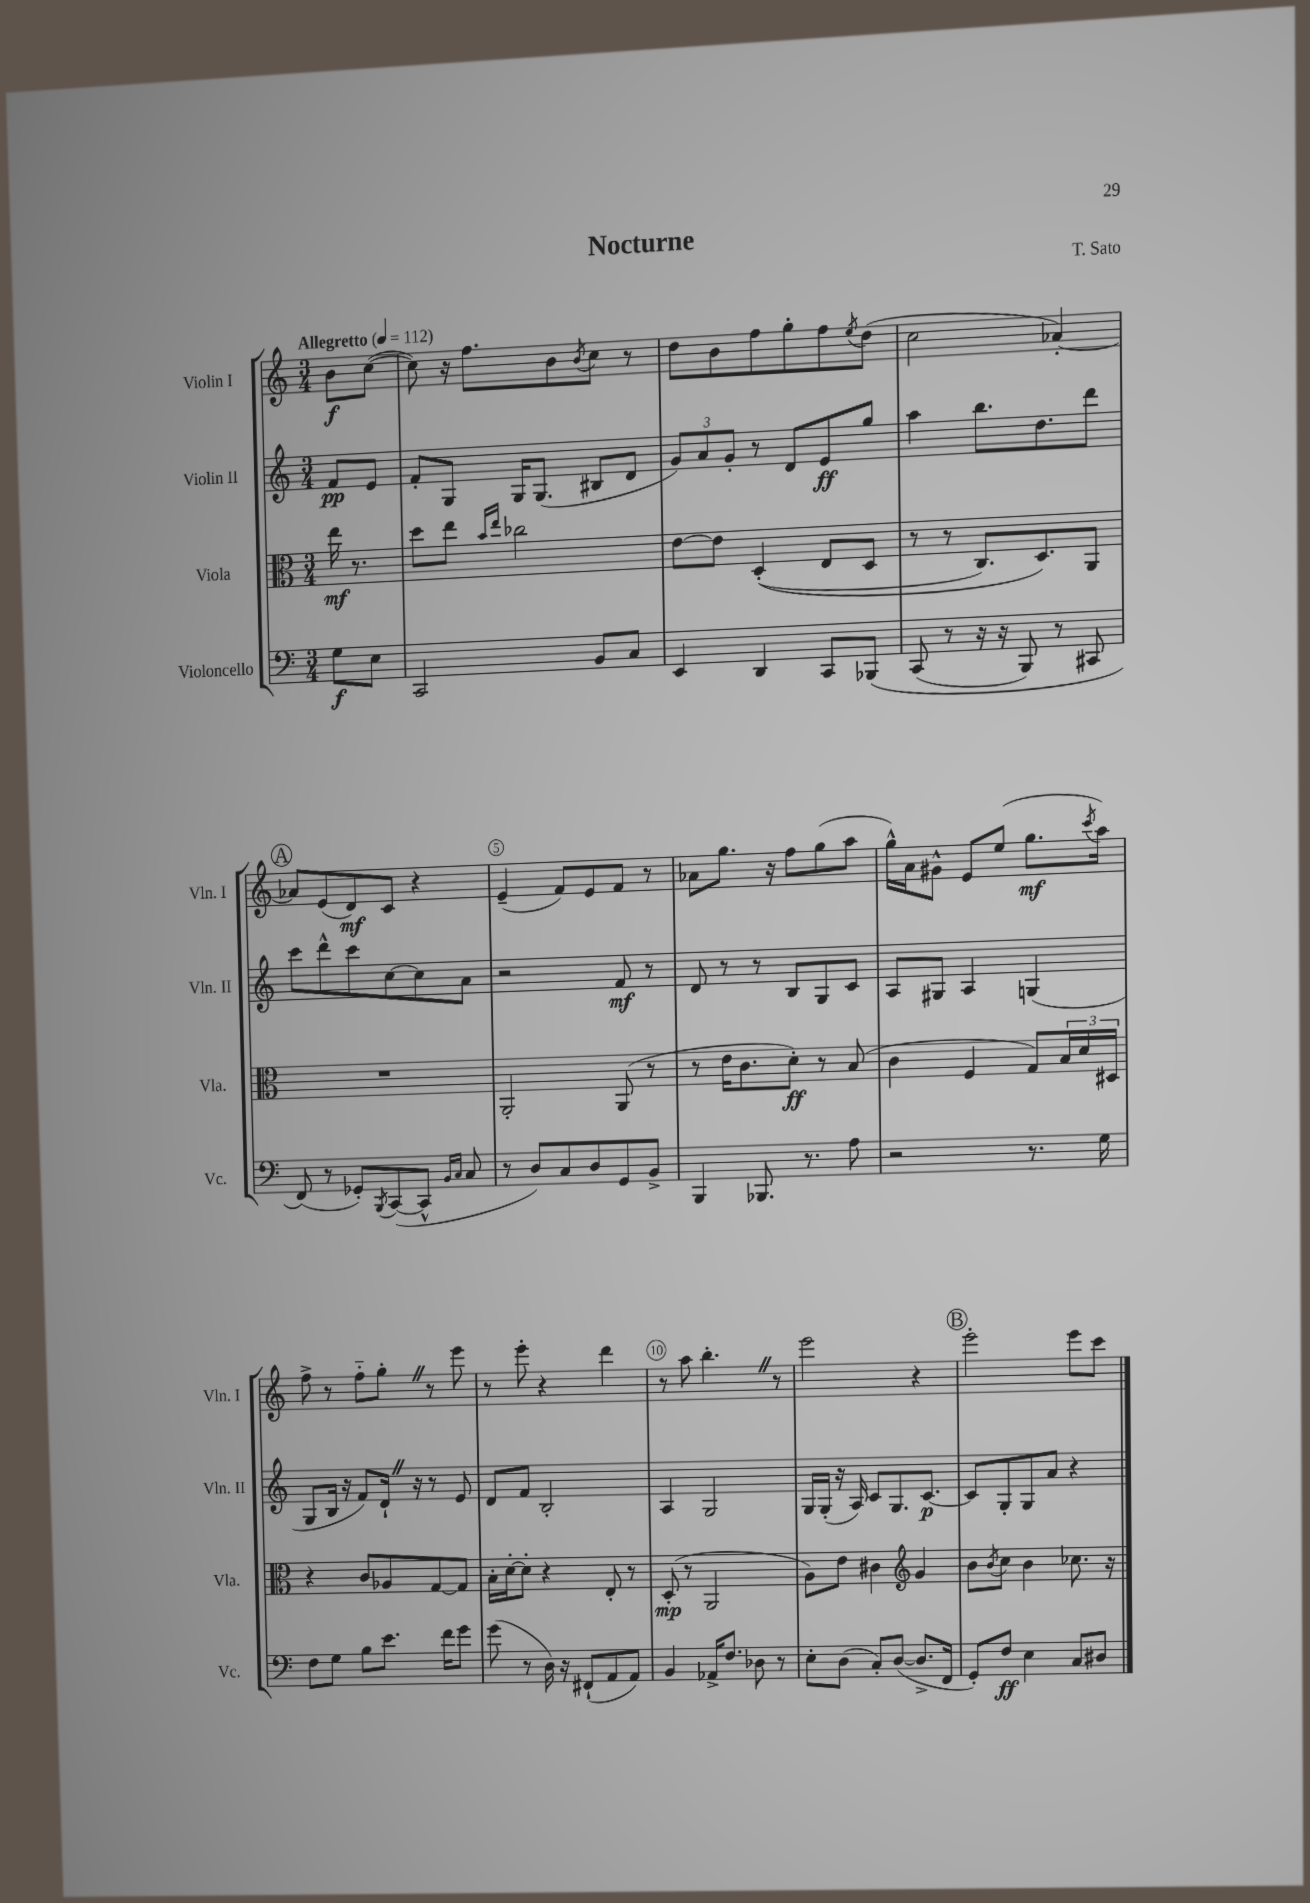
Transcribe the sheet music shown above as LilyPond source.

\header { title = "Nocturne" composer = "T. Sato" }
<<
\new StaffGroup <<
\new Staff = "s0" \with { instrumentName = "Violin I" shortInstrumentName = "Vln. I" } {
    \clef treble \key c \major \numericTimeSignature \time 3/4 \partial 4 \tempo "Allegretto" 4 = 112
    b'8\f c''8~( |
    c''8) r16 f''8. b'8 \acciaccatura { b'8 } c''8 r8 |
    d''8 b'8 f''8 g''8-. f''8 \acciaccatura { e''8 } d''8( |
    c''2 aes'4~-.) |
    \mark \markup { \circle "A" } aes'8 e'8( d'8\mf) c'8 r4 |
    e'4--( f'8) e'8 f'8 r8 |
    aes'8 g''8. r16 f''8 g''8( a''8 |
    g''16-^) a'16 gis'8-^ e'8 e''8( g''8.\mf \acciaccatura { c'''8 } a''16) |
    f''8-> r8 f''8-_ g''8-. \once \override BreathingSign.text = \markup { \musicglyph "scripts.caesura.straight" } \breathe r8 e'''8 |
    r8 e'''8-. r4 d'''4 |
    r8 a''8 b''4.-. \once \override BreathingSign.text = \markup { \musicglyph "scripts.caesura.straight" } \breathe r8 |
    e'''2 r4 |
    \mark \markup { \circle "B" } e'''2-. e'''8 c'''8 \bar "|." |
}
\new Staff = "s1" \with { instrumentName = "Violin II" shortInstrumentName = "Vln. II" } {
    \clef treble \key c \major \numericTimeSignature \time 3/4 \partial 4
    f'8\pp e'8 |
    f'8-. g8 g16 g8.( bis8 d'8 |
    \tuplet 3/2 { g'8) a'8 g'8-. } r8 d'8 e'8\ff g''8 |
    a''4 b''8. d''8. d'''8 |
    \mark \markup { \circle "A" } c'''8 d'''8-^ c'''8 c''8~ c''8 a'8 |
    r2 f'8\mf r8 |
    d'8 r8 r8 b8 g8 c'8 |
    a8 gis8 a4 g4( |
    g8 b16 r16 f'8) d'16-! \once \override BreathingSign.text = \markup { \musicglyph "scripts.caesura.straight" } \breathe r16 r8 e'8 |
    d'8 f'8 b2-. |
    a4 g2 |
    g16 g16-.( r16 a16) c'8 g8. c'8.~\p |
    \mark \markup { \circle "B" } c'8 g8-. g8 a'8 r4 \bar "|." |
}
\new Staff = "s2" \with { instrumentName = "Viola" shortInstrumentName = "Vla." } {
    \clef alto \key c \major \numericTimeSignature \time 3/4 \partial 4
    e''16\mf r8. |
    d''8 e''8 \grace { b'16 e''16 } ces''2 |
    e'8~ e'8 d4-.(\( e8 d8 |
    r8 r8 c8.) d8.\) a,8 |
    \mark \markup { \circle "A" } R2. |
    a,2-. a,8( r8 |
    r8 e'16 c'8. d'8-.\ff) r8 b8( |
    c'4 f4 g8) \tuplet 3/2 { b16 d'16 dis16 } |
    r4 c'8 aes8 g8~ g8 |
    b16-. d'16~-. d'8-. r4 e8-. r8 |
    d8-.\mp( r8 a,2 |
    a8) e'8 cis'4 \clef treble g'4 |
    \mark \markup { \circle "B" } b'8 \acciaccatura { b'8 } c''8 b'4 ces''8. r16 \bar "|." |
}
\new Staff = "s3" \with { instrumentName = "Violoncello" shortInstrumentName = "Vc." } {
    \clef bass \key c \major \numericTimeSignature \time 3/4 \partial 4
    g8\f e8 |
    c,2 b,8 c8 |
    e,4 d,4 c,8 bes,,8\( |
    c,8( r8 r16 r16 b,,8) r8 cis,8 |
    \mark \markup { \circle "A" } f,8(\) r8 ges,8-.) \acciaccatura { b,,8 } c,8~( c,8-^ \grace { b,16 c16 } c8 |
    r8 d8) c8 d8 g,8 b,8-> |
    b,,4 bes,,8. r8. a8 |
    r2 r8. g16 |
    f8 g8 b8 e'8. f'16 g'8 |
    g'8( r8 d16) r16 fis,8-!( a,8 a,8) |
    b,4 aes,16-> f8. des8 r8 |
    e8-. d8( c8-.) d8~( d8.-> f,16 |
    \mark \markup { \circle "B" } g,8-.) f8\ff e4 c8 dis8 \bar "|." |
}
>>
>>
\layout { \context { \Score \override BarNumber.break-visibility = ##(#f #t #t) barNumberVisibility = #(every-nth-bar-number-visible 5) \override BarNumber.stencil = #(make-stencil-circler 0.1 0.3 ly:text-interface::print) } }
